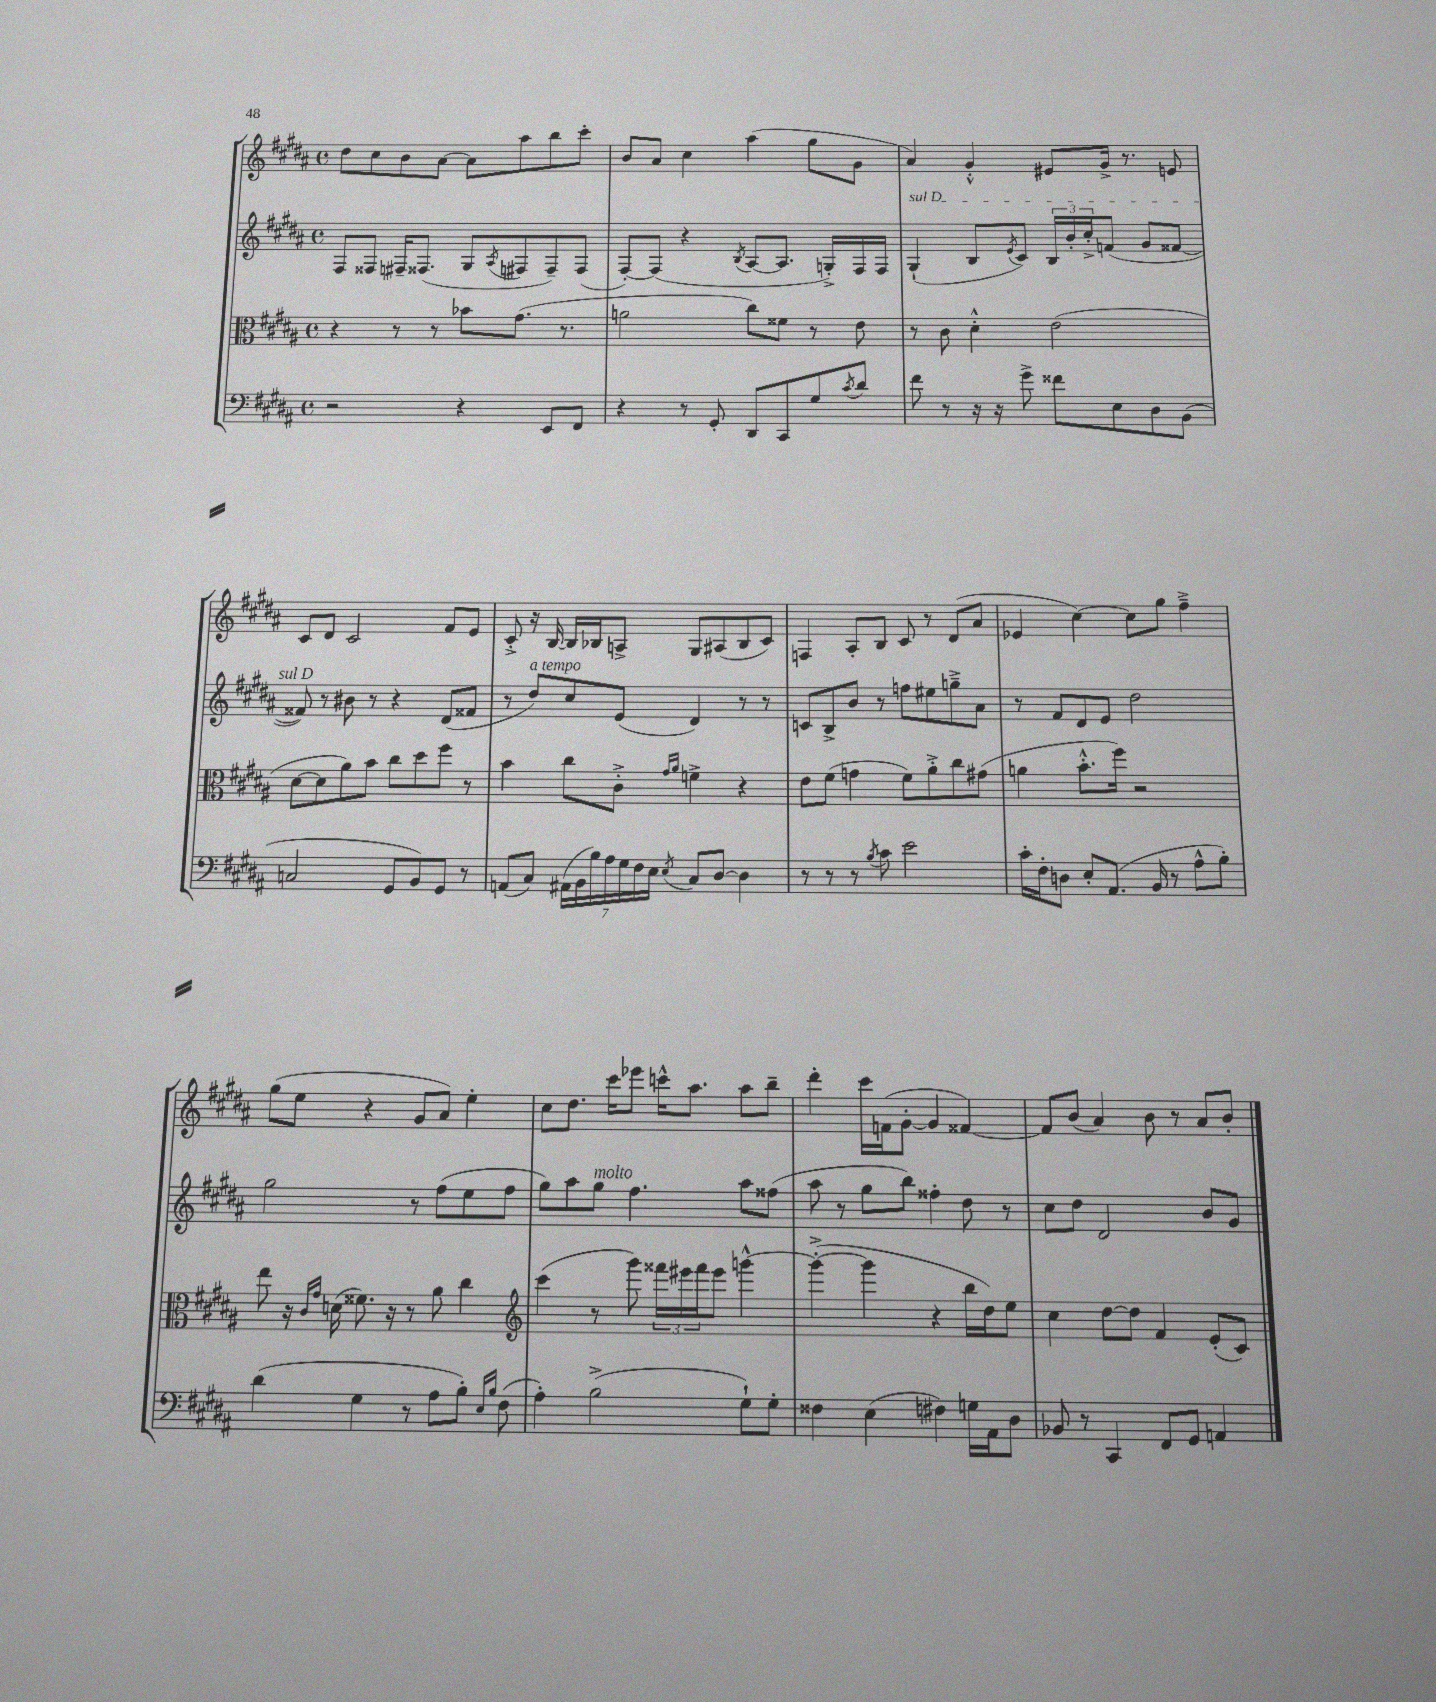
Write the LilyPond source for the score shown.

<<
\new StaffGroup <<
\new Staff = "s0" {
    \clef treble \key b \major \defaultTimeSignature \time 4/4
    dis''8 cis''8 b'8 ais'8~ ais'8 ais''8 b''8 cis'''8-. |
    b'8 ais'8 cis''4 ais''4( gis''8 gis'8 |
    ais'4) gis'4-.-^ eis'8 gis'16-> r8. e'8 |
    cis'8 dis'8 cis'2 fis'8 e'8 |
    cis'8-.-> r16 b16~ b16 bes16 a8-> gis8 ais8( bes8 cis'8) |
    f4 ais8-. b8 cis'8 r8 dis'8( ais'8 |
    ees'4 cis''4~) cis''8 gis''8 fis''4---> |
    gis''8( e''8 r4 gis'8 ais'8) e''4-. |
    cis''8 dis''8. cis'''16 ees'''8 c'''16-^ ais''8. ais''8 b''8-- |
    dis'''4-. cis'''16 f'16( gis'8~-. gis'4 fisis'4~) |
    fisis'8 b'8( ais'4) b'8 r8 ais'8 b'8-. \bar "|." |
}
\new Staff = "s1" {
    \clef treble \key b \major \defaultTimeSignature \time 4/4
    fis8 fisis8 fis16-- fisis8.( gis8 \acciaccatura { ais8 } fis8 fis8--) fis8( |
    fis8~-.) fis8( r4 \acciaccatura { b8 } ais8~ ais8. g16-.->) fis16 fis16 |
    \once \override TextSpanner.bound-details.left.text = \markup { \italic "sul D" } gis4-!\startTextSpan( b8 \acciaccatura { e'8 } cis'8) \tuplet 3/2 { b16 b'16-. cis''16-.-> } f'8( gis'8 fisis'8~ |
    fisis'8\stopTextSpan) r8 bis'8 r8 r4 dis'8( fisis'8 |
    r8 dis''8^\markup { \italic "a tempo" }) cis''8 e'8( dis'4) r8 r8 |
    c'8 b8-> b'8 r8 f''8 eis''8 g''8---> ais'8 |
    r8 fis'8 dis'8 e'8 dis''2 |
    gis''2 r8 fis''8( e''8 fis''8 |
    gis''8) ais''8 gis''8^\markup { \italic "molto" } fis''4. ais''8 fisis''8( |
    ais''8 r8 gis''8 b''8) fisis''4-. dis''8 r8 |
    cis''8 dis''8 dis'2 b'8 gis'8 \bar "|." |
}
\new Staff = "s2" {
    \clef alto \key b \major \defaultTimeSignature \time 4/4
    r4 r8 r8 bes'8 gis'8.( r8. |
    a'2 cis''8) fisis'8 r8 e'8 |
    r8 cis'8 dis'4-.-^ e'2( |
    dis'8~ dis'8 ais'8) b'8 cis''8 dis''8 fis''8 r8 |
    b'4 cis''8 cis'8-.-> \grace { gis'16 ais'16 } f'4-> r4 |
    e'8 fis'8( g'4 fis'8) ais'8-.-> cis''8 gis'8( |
    a'4 b'8.-.-^ fis''16) r2 |
    e''8 r16 \grace { cis'16 gis'16 } d'16( fisis'8.) r16 r8 ais'8 cis''4 |
    \clef treble cis'''4( r8 gis'''8) \tuplet 3/2 { fisis'''16 eis'''16 fisis'''16 } eis'''8 g'''4~-^ |
    g'''4~-.->( g'''4 r4 b''16 dis''16) e''8 |
    cis''4 dis''8~ dis''8 fis'4 e'8-.( cis'8) \bar "|." |
}
\new Staff = "s3" {
    \clef bass \key b \major \defaultTimeSignature \time 4/4
    r2 r4 e,8 fis,8 |
    r4 r8 gis,8-. dis,8 cis,8 gis8 \acciaccatura { cis'8 } dis'8 |
    fis'8 r8 r16 r16 gis'8-> fisis'8 e8 dis8 b,8( |
    c2 gis,8 b,8) gis,8 r8 |
    a,8( cis8) \tuplet 7/4 { ais,16( b,16 b16) ais16 gis16 fis16 e16 } \acciaccatura { e8 } cis8 dis8~ dis4 |
    r8 r8 r8 \acciaccatura { b8 } cis'8 e'2 |
    cis'16-. fis16-. d8 e8-. ais,8.( b,16 r8 ais8-^ b8-.) |
    dis'4( gis4 r8 ais8 b8-.) \grace { e16 b16 } fis8( |
    ais4-.) b2->( gis8-!) gis8-. |
    fisis4 e4( fis4) g16 ais,16 dis8 |
    bes,8 r8 cis,4 fis,8 gis,8 a,4 \bar "|." |
}
>>
>>
\layout { \context { \Score \remove "Bar_number_engraver" } }
